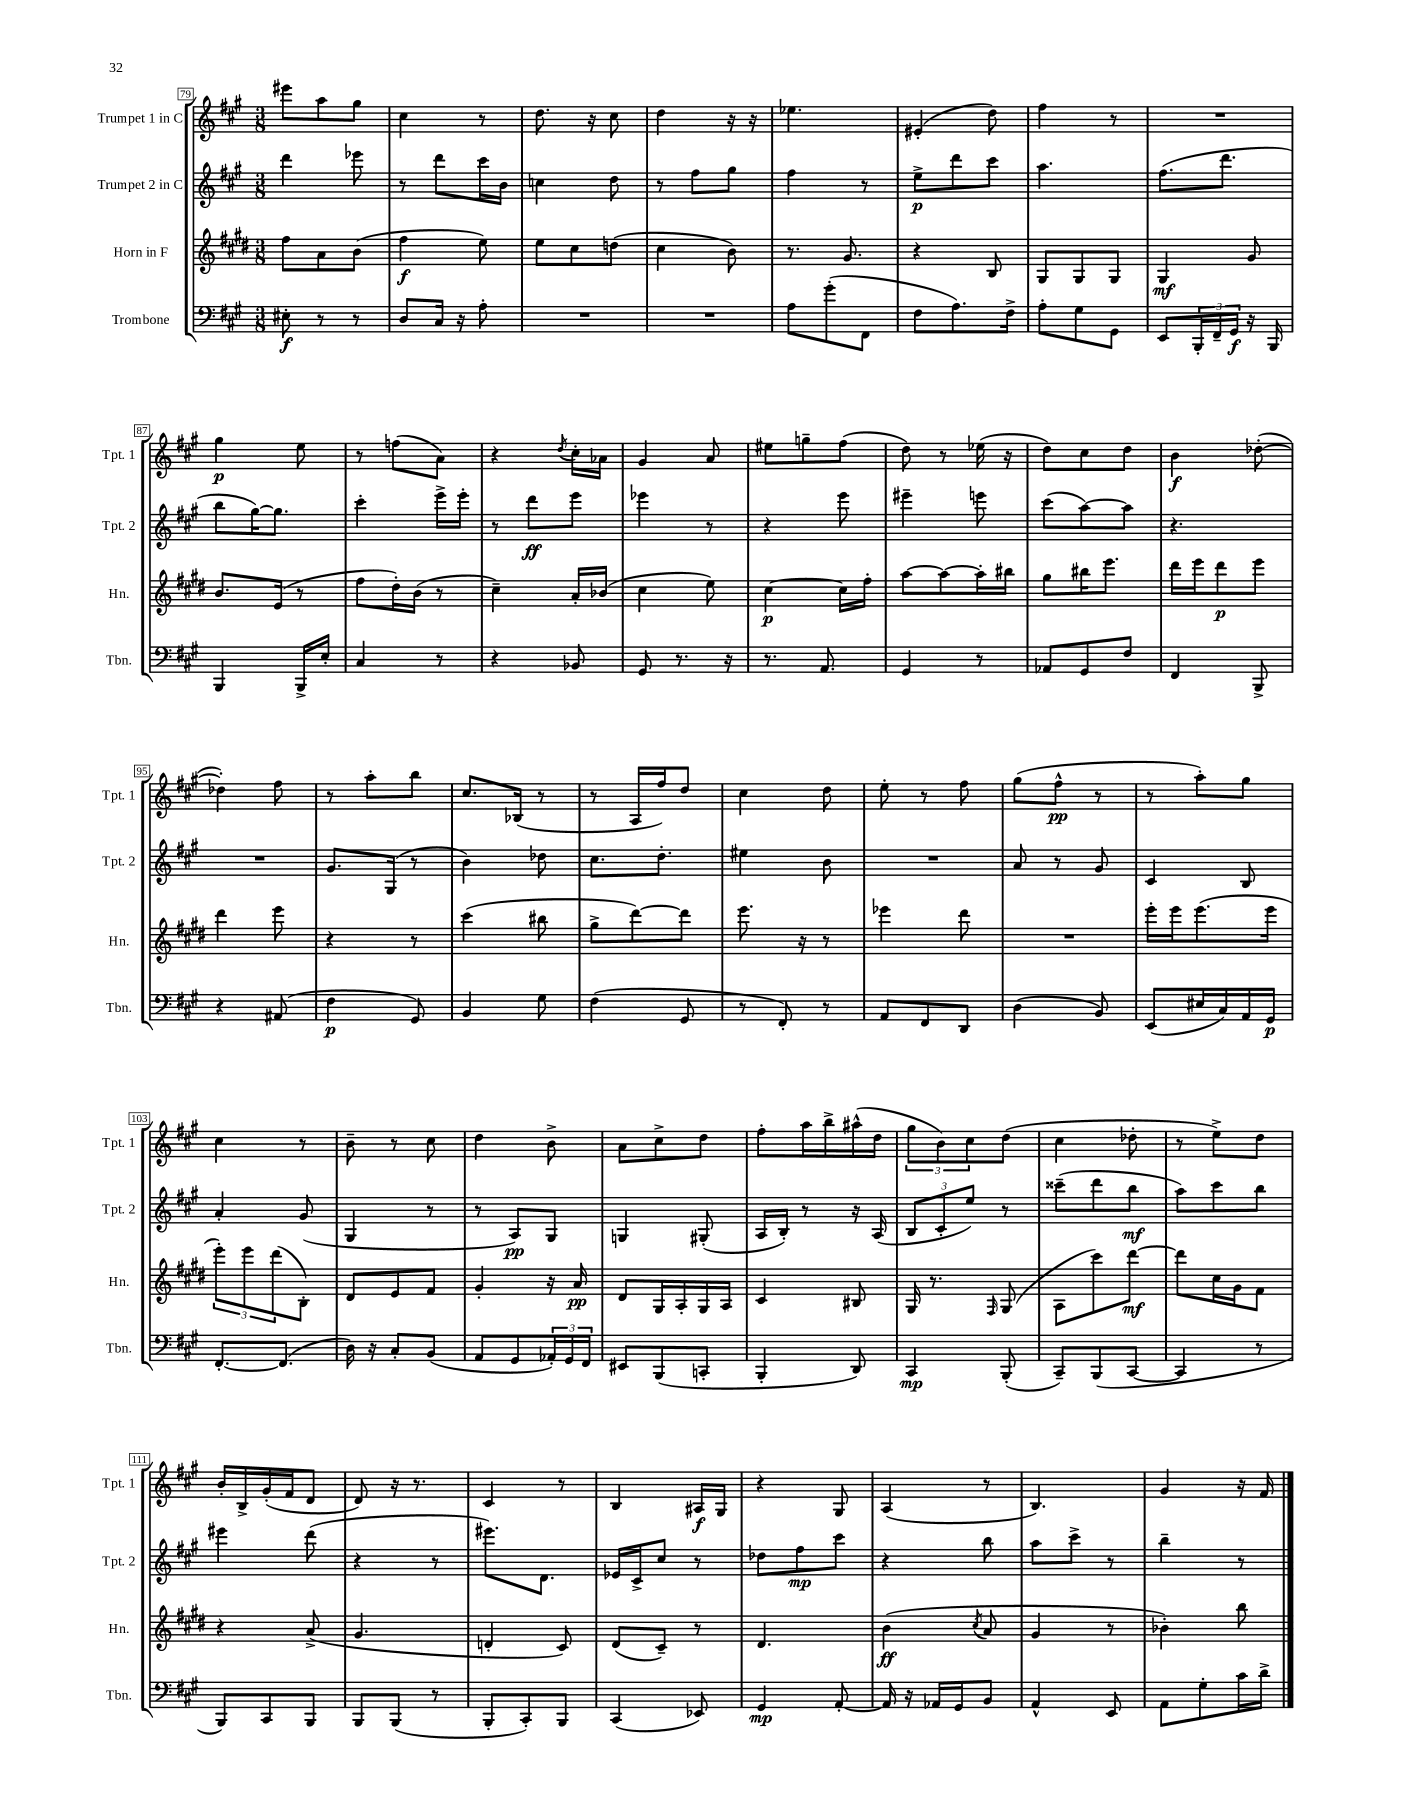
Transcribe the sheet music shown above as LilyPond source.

<<
\new StaffGroup <<
\new Staff = "s0" \with { instrumentName = "Trumpet 1 in C" shortInstrumentName = "Tpt. 1" } {
    \clef treble \key a \major \numericTimeSignature \time 3/8
    eis'''8 a''8 gis''8 |
    cis''4 r8 |
    d''8. r16 cis''8 |
    d''4 r16 r16 |
    ees''4. |
    eis'4-.( d''8) |
    fis''4 r8 |
    R4. |
    gis''4\p e''8 |
    r8 f''8( a'8) |
    r4 \acciaccatura { d''8 } cis''16-. aes'16 |
    gis'4 a'8 |
    eis''8 g''8-- fis''8( |
    d''8) r8 ees''16( r16 |
    d''8) cis''8 d''8 |
    b'4\f des''8~-.( |
    des''4-.) fis''8 |
    r8 a''8-. b''8 |
    cis''8. bes16( r8 |
    r8 a16 fis''16) d''8 |
    cis''4 d''8 |
    e''8-. r8 fis''8 |
    gis''8( fis''8-^\pp r8 |
    r8 a''8-.) gis''8 |
    cis''4 r8 |
    b'8-- r8 cis''8 |
    d''4 b'8-> |
    a'8 cis''8-> d''8 |
    fis''8-. a''16 b''16-> ais''16-^( d''16 |
    \tuplet 3/2 { gis''8 b'8) cis''8 } d''8( |
    cis''4 des''8-. |
    r8 e''8->) d''8 |
    b'16-. b16-> gis'16-.( fis'16 d'8 |
    d'8) r16 r8. |
    cis'4 r8 |
    b4 ais16\f gis16 |
    r4 gis8 |
    a4( r8 |
    b4.) |
    gis'4 r16 fis'16 \bar "|." |
}
\new Staff = "s1" \with { instrumentName = "Trumpet 2 in C" shortInstrumentName = "Tpt. 2" } {
    \clef treble \key a \major \numericTimeSignature \time 3/8
    d'''4 ees'''8 |
    r8 d'''8 cis'''16 b'16 |
    c''4 d''8 |
    r8 fis''8 gis''8 |
    fis''4 r8 |
    e''8->\p d'''8 cis'''8 |
    a''4. |
    fis''8.( d'''8. |
    b''8 gis''16~) gis''8. |
    cis'''4-. e'''16-> e'''16-. |
    r8 d'''8\ff e'''8 |
    ees'''4 r8 |
    r4 e'''8 |
    eis'''4-- e'''8 |
    cis'''8( a''8~) a''8 |
    r4. |
    R4. |
    gis'8. gis16( r8 |
    b'4) des''8 |
    cis''8. d''8.-. |
    eis''4 b'8 |
    R4. |
    a'8 r8 gis'8 |
    cis'4 b8 |
    a'4-. gis'8( |
    gis4 r8 |
    r8 a8\pp) gis8 |
    g4 gis8-.( |
    a16 b16-.) r8 r16 a16( |
    \tuplet 3/2 { b8 cis'8-. e''8) } r8 |
    cisis'''8--( d'''8 b''8\mf |
    a''8) cis'''8 b''8 |
    eis'''4 d'''8( |
    r4 r8 |
    eis'''8.) d'8. |
    ees'16 cis'16-> cis''8 r8 |
    des''8 fis''8\mp cis'''8 |
    r4 b''8 |
    a''8 cis'''8-> r8 |
    b''4-- r8 \bar "|." |
}
\new Staff = "s2" \with { instrumentName = "Horn in F" shortInstrumentName = "Hn." } {
    \clef treble \key e \major \numericTimeSignature \time 3/8
    fis''8 a'8 b'8( |
    fis''4\f e''8) |
    e''8 cis''8 d''8( |
    cis''4 b'8) |
    r8. gis'8. |
    r4 b8 |
    gis8 gis8 gis8 |
    gis4\mf gis'8 |
    b'8. e'16( r8 |
    fis''8 dis''16-.) b'16( r8 |
    cis''4--) a'16-. bes'16( |
    cis''4 e''8) |
    cis''4~\p cis''16 fis''16-. |
    a''8~ a''8~ a''16-. bis''16 |
    gis''8 bis''16 e'''8. |
    dis'''16 e'''16 dis'''8\p e'''8 |
    dis'''4 e'''8 |
    r4 r8 |
    cis'''4( bis''8 |
    gis''8-> dis'''8~) dis'''8 |
    e'''8. r16 r8 |
    ees'''4 dis'''8 |
    R4. |
    e'''16-. e'''16 e'''8.( e'''16 |
    \tuplet 3/2 { e'''8-.) e'''8 dis'''8( } b8-.) |
    dis'8 e'8 fis'8 |
    gis'4-. r16 a'16\pp |
    dis'8 gis16 a16-. gis16 a16 |
    cis'4 bis8 |
    gis16 r8. \grace { fis16 } gis8( |
    a8 cis'''8) dis'''8~\mf |
    dis'''8 cis''16 gis'16 fis'8 |
    r4 a'8->( |
    gis'4. |
    d'4-. cis'8) |
    dis'8( cis'8--) r8 |
    dis'4. |
    b'4\ff( \acciaccatura { cis''8 } a'8 |
    gis'4 r8 |
    bes'4-.) b''8 \bar "|." |
}
\new Staff = "s3" \with { instrumentName = "Trombone" shortInstrumentName = "Tbn." } {
    \clef bass \key a \major \numericTimeSignature \time 3/8
    eis8-.\f r8 r8 |
    d8 cis16 r16 a8-. |
    R4. |
    R4. |
    a8 gis'8-.( fis,8 |
    fis8 a8.) fis16-> |
    a8-. gis8 gis,8 |
    e,8 \tuplet 3/2 { b,,16-. fis,16-- gis,16\f } r16 b,,16 |
    b,,4 b,,16-> e16-. |
    cis4 r8 |
    r4 bes,8 |
    gis,8 r8. r16 |
    r8. a,8. |
    gis,4 r8 |
    aes,8 gis,8 fis8 |
    fis,4 b,,8-> |
    r4 ais,8( |
    fis4\p gis,8) |
    b,4 gis8 |
    fis4( gis,8 |
    r8 fis,8-.) r8 |
    a,8 fis,8 d,8 |
    d4( b,8) |
    e,8( eis16 cis16) a,16 gis,16\p |
    fis,8.~-. fis,8.( |
    d16) r16 cis8-. b,8( |
    a,8 gis,8 \tuplet 3/2 { aes,16-.) gis,16 fis,16 } |
    eis,8 b,,8( c,8-. |
    b,,4-. d,8) |
    cis,4\mp b,,8-.( |
    cis,8--) b,,8( cis,8~ |
    cis,4 r8 |
    b,,8) cis,8 b,,8 |
    b,,8 b,,8( r8 |
    b,,8-. cis,8-.) b,,8 |
    cis,4( ees,8) |
    gis,4\mp a,8~-. |
    a,16 r16 aes,16 gis,16 b,8 |
    a,4-^ e,8 |
    a,8 gis8-. cis'16 d'16-> \bar "|." |
}
>>
>>
\layout { \context { \Score currentBarNumber = #79 \override BarNumber.stencil = #(make-stencil-boxer 0.1 0.3 ly:text-interface::print) } }
